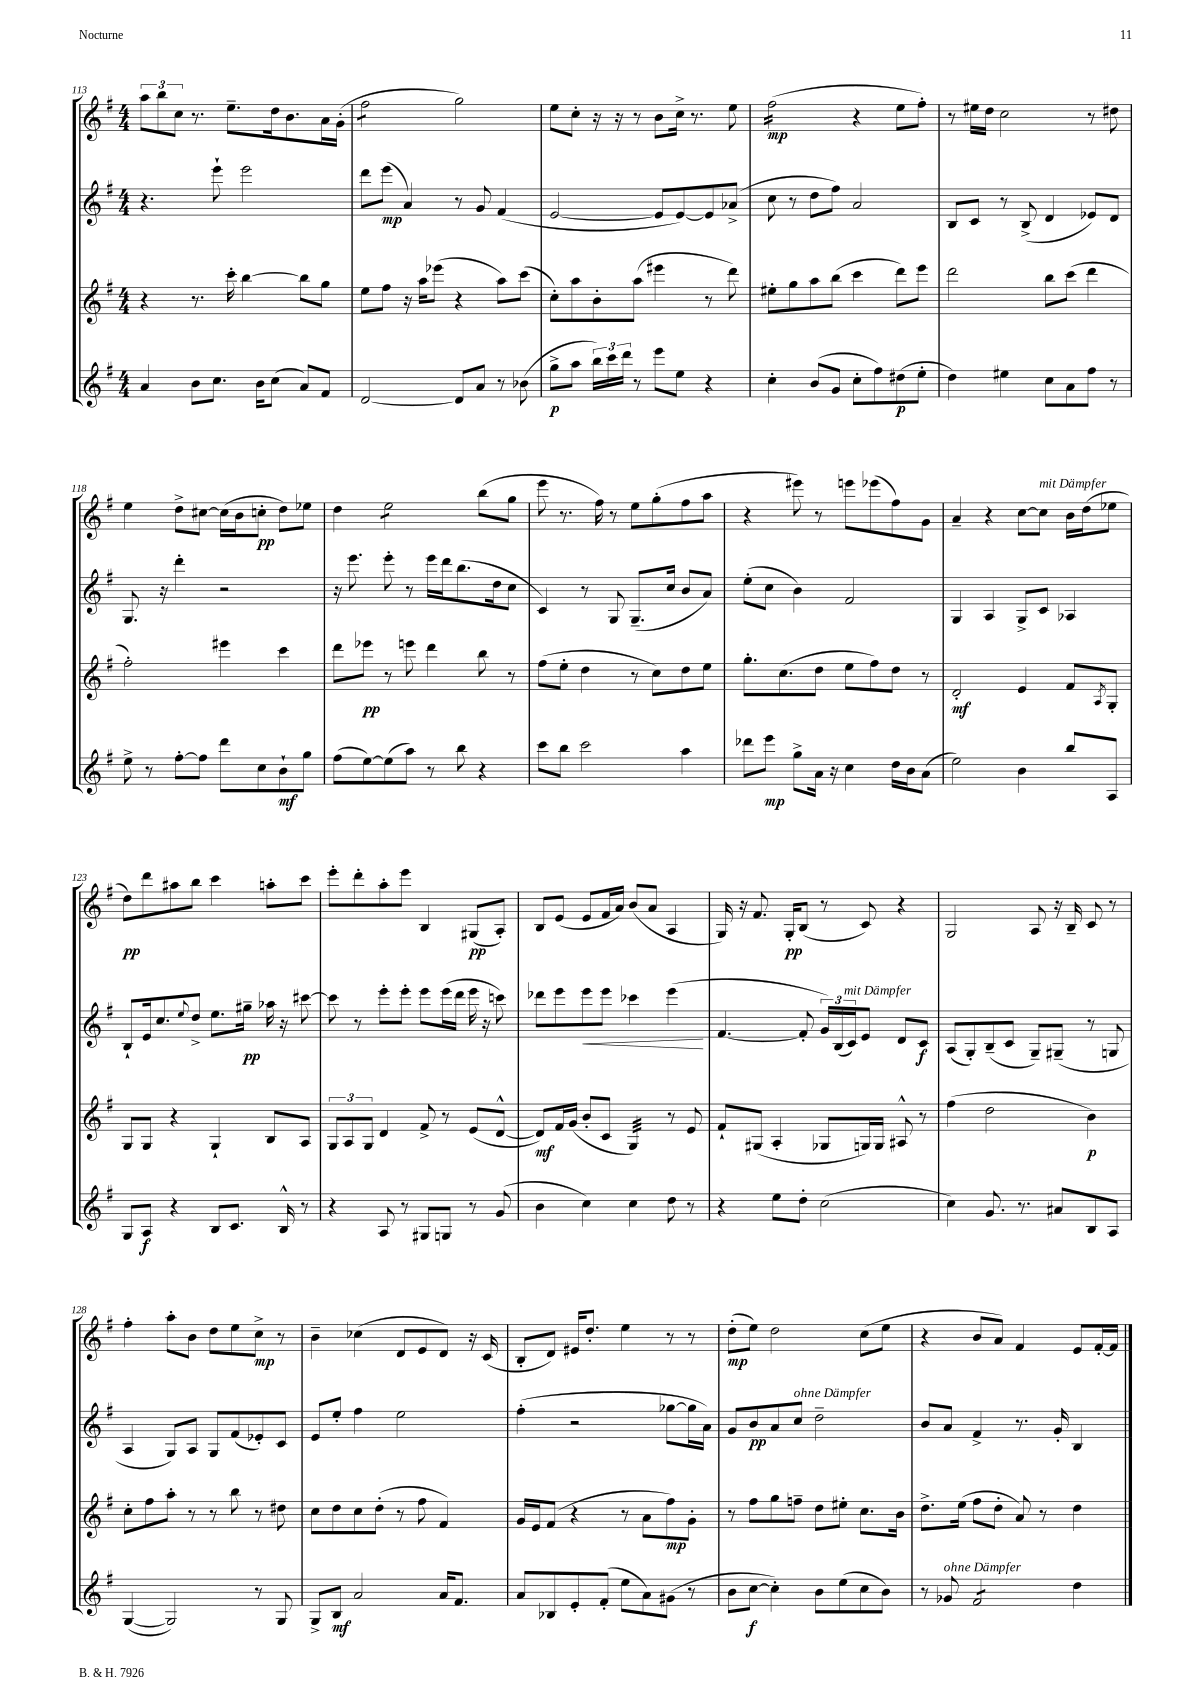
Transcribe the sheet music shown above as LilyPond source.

<<
\new StaffGroup <<
\new Staff = "s0" {
    \clef treble \key g \major \numericTimeSignature \time 4/4
    \tuplet 3/2 { a''8 b''8 c''8 } r8. e''8.-- d''16 b'8. a'16 g'16-.( |
    fis''2:8 g''2) |
    e''8 c''8-. r16 r16 r8 b'8 c''16-> r8. e''8 |
    fis''2:16\mp( r4 e''8 fis''8-.) |
    r8 eis''16 d''16 c''2 r8 dis''8 |
    e''4 d''8-> cis''8~ cis''16( b'16 c''8-.\pp d''8) ees''8 |
    d''4 e''2:8 b''8( g''8 |
    e'''8 r8. fis''16) r8 e''8 g''8-.( fis''8 a''8 |
    r4 eis'''8) r8 e'''8 ees'''8( fis''8) g'8 |
    a'4-- r4 c''8~ c''8^\markup { \italic "mit Dämpfer" } b'16 d''16( ees''8 |
    d''8\pp) d'''8 ais''8 b''8 c'''4 a''8-. c'''8 |
    e'''8-. d'''8-. a''8-. e'''8 b4 gis8\pp( a8-.) |
    b8 e'8( e'8 fis'16 a'16) b'8( a'8 a4 |
    g16) r16 fis'8. g16-.\pp b8( r8 c'8) r4 |
    g2 a8 r16 b16-- c'8 r8 |
    fis''4-. a''8-. b'8 d''8 e''8 c''8->\mp r8 |
    b'4-- ces''4( d'8 e'8 d'8) r16 c'16( |
    b8-. d'8) eis'16 d''8.-. e''4 r8 r8 |
    d''8-.\mp( e''8) d''2 c''8( e''8 |
    r4 b'8 a'8) fis'4 e'8 fis'16~-. fis'16 \bar "|." |
}
\new Staff = "s1" {
    \clef treble \key g \major \numericTimeSignature \time 4/4
    r4. e'''8-! e'''2 |
    d'''8 e'''8\mp( a'4) r8 g'8 fis'4( |
    e'2~ e'8 e'8~) e'8 aes'8->( |
    c''8 r8 d''8 fis''8) a'2 |
    b8 c'8 r8 b8->( d'4 ees'8) d'8 |
    g8. r16 d'''4-. r2 |
    r16 e'''8. e'''8-. r8 e'''16 d'''16 b''8.( d''16 c''8 |
    c'4) r8 g8 g8.--( c''16 b'8 a'8) |
    e''8-.( c''8 b'4) fis'2 |
    g4 a4 g8-> c'8 aes4 |
    b8-! e'16 c''8. \appoggiatura { e''8 } d''8-> e''8. gis''16--\pp aes''16 r16 cis'''8~ |
    cis'''8 r8 e'''8-. e'''8-. e'''8 e'''16( d'''16 e'''16 r16 c'''8) |
    des'''8 e'''8 e'''8\< e'''8 ces'''4 e'''4\!( |
    fis'4.~ fis'8-. \tuplet 3/2 { g'16) b16( c'16^\markup { \italic "mit Dämpfer" }) } e'8 d'8 c'8\f |
    a8( g8-.) b8--( c'8 g8--) gis8--( r8 g8 |
    a4 g8) a8 g8 fis'8( ees'8-.) c'8 |
    e'8 e''8-. fis''4 e''2 |
    fis''4-.( r2 ges''8~ ges''16 a'16) |
    g'8 b'8\pp a'8 c''8^\markup { \italic "ohne Dämpfer" } d''2-- |
    b'8 a'8 fis'4-> r8. g'16-. b4 \bar "|." |
}
\new Staff = "s2" {
    \clef treble \key g \major \numericTimeSignature \time 4/4
    r4 r8. c'''16-. b''4~ b''8 g''8 |
    e''8 fis''8 r16 a''16 ees'''8( r4 a''8) c'''8( |
    c''8-.) a''8 b'8-. a''8( eis'''4 r8 d'''8) |
    eis''8-. g''8 a''8 b''8( c'''4 d'''8) e'''8 |
    d'''2 b''8 c'''8( d'''4 |
    fis''2-.) eis'''4 c'''4 |
    d'''8 ees'''8\pp r8 e'''8 d'''4 b''8 r8 |
    fis''8( e''8-. d''4 r8 c''8) d''8 e''8 |
    g''8.-. c''8.( d''8 e''8 fis''8) d''8 r8 |
    d'2-.\mf e'4 fis'8 \acciaccatura { a8 } g8-. |
    g8 g8 r4 g4-! b8 a8 |
    \tuplet 3/2 { g8 a8 g8 } d'4 fis'8-> r8 e'8( d'8~-^ |
    d'8\mf) fis'16 g'16( b'8-. c'8 g4:32) r8 e'8 |
    fis'8-! gis8( a4-. ges8 g16) g16 ais8-^ r8 |
    fis''4( d''2 b'4\p) |
    c''8-. fis''8 a''8-. r8 r8 b''8 r8 dis''8 |
    c''8 d''8 c''8 d''8-.( r8 fis''8 fis'4) |
    g'16 e'16 fis'8( r4 r8 a'8 fis''8\mp) g'8-. |
    r8 fis''8 g''8 f''8-- d''8 eis''8-. c''8. b'16 |
    d''8.-> e''16( fis''8 d''8-. a'8) r8 d''4 \bar "|." |
}
\new Staff = "s3" {
    \clef treble \key g \major \numericTimeSignature \time 4/4
    a'4 b'8 c''8. b'16 c''8( a'8) fis'8 |
    d'2~ d'8 a'8 r8 bes'8( |
    g''8->\p a''8 \tuplet 3/2 { b''16) c'''16 d'''16 } r8 e'''8 e''8 r4 |
    c''4-. b'8( g'8 c''8-. fis''8) dis''8\p( e''8-. |
    d''4) eis''4 c''8 a'8 fis''8 r8 |
    e''8-> r8 fis''8~-. fis''8 d'''8 c''8 b'8-!\mf g''8 |
    fis''8( e''8~) e''8( a''8) r8 b''8 r4 |
    c'''8 b''8 c'''2 a''4 |
    des'''8 e'''8\mp g''8-> a'16 r16 c''4 d''16 b'16 a'8( |
    e''2) b'4 b''8 a8 |
    g8 a8\f r4 b8 c'8. b16-^ r8 |
    r4 a8 r8 gis8 g8 r8 g'8( |
    b'4 c''4) c''4 d''8 r8 |
    r4 e''8 d''8-. c''2( |
    c''4) g'8. r8. ais'8 b8 a8 |
    g4~( g2) r8 g8 |
    g8-> b8\mf a'2 a'16 fis'8. |
    a'8 bes8 e'8-. fis'8-.( e''8 a'8) gis'8( r8 |
    b'8 c''8~\f c''4-.) b'8 e''8( c''8 b'8) |
    r8 ges'8^\markup { \italic "ohne Dämpfer" } fis'2:8 d''4 \bar "|." |
}
>>
>>
\layout { \context { \Score currentBarNumber = #113 } }
